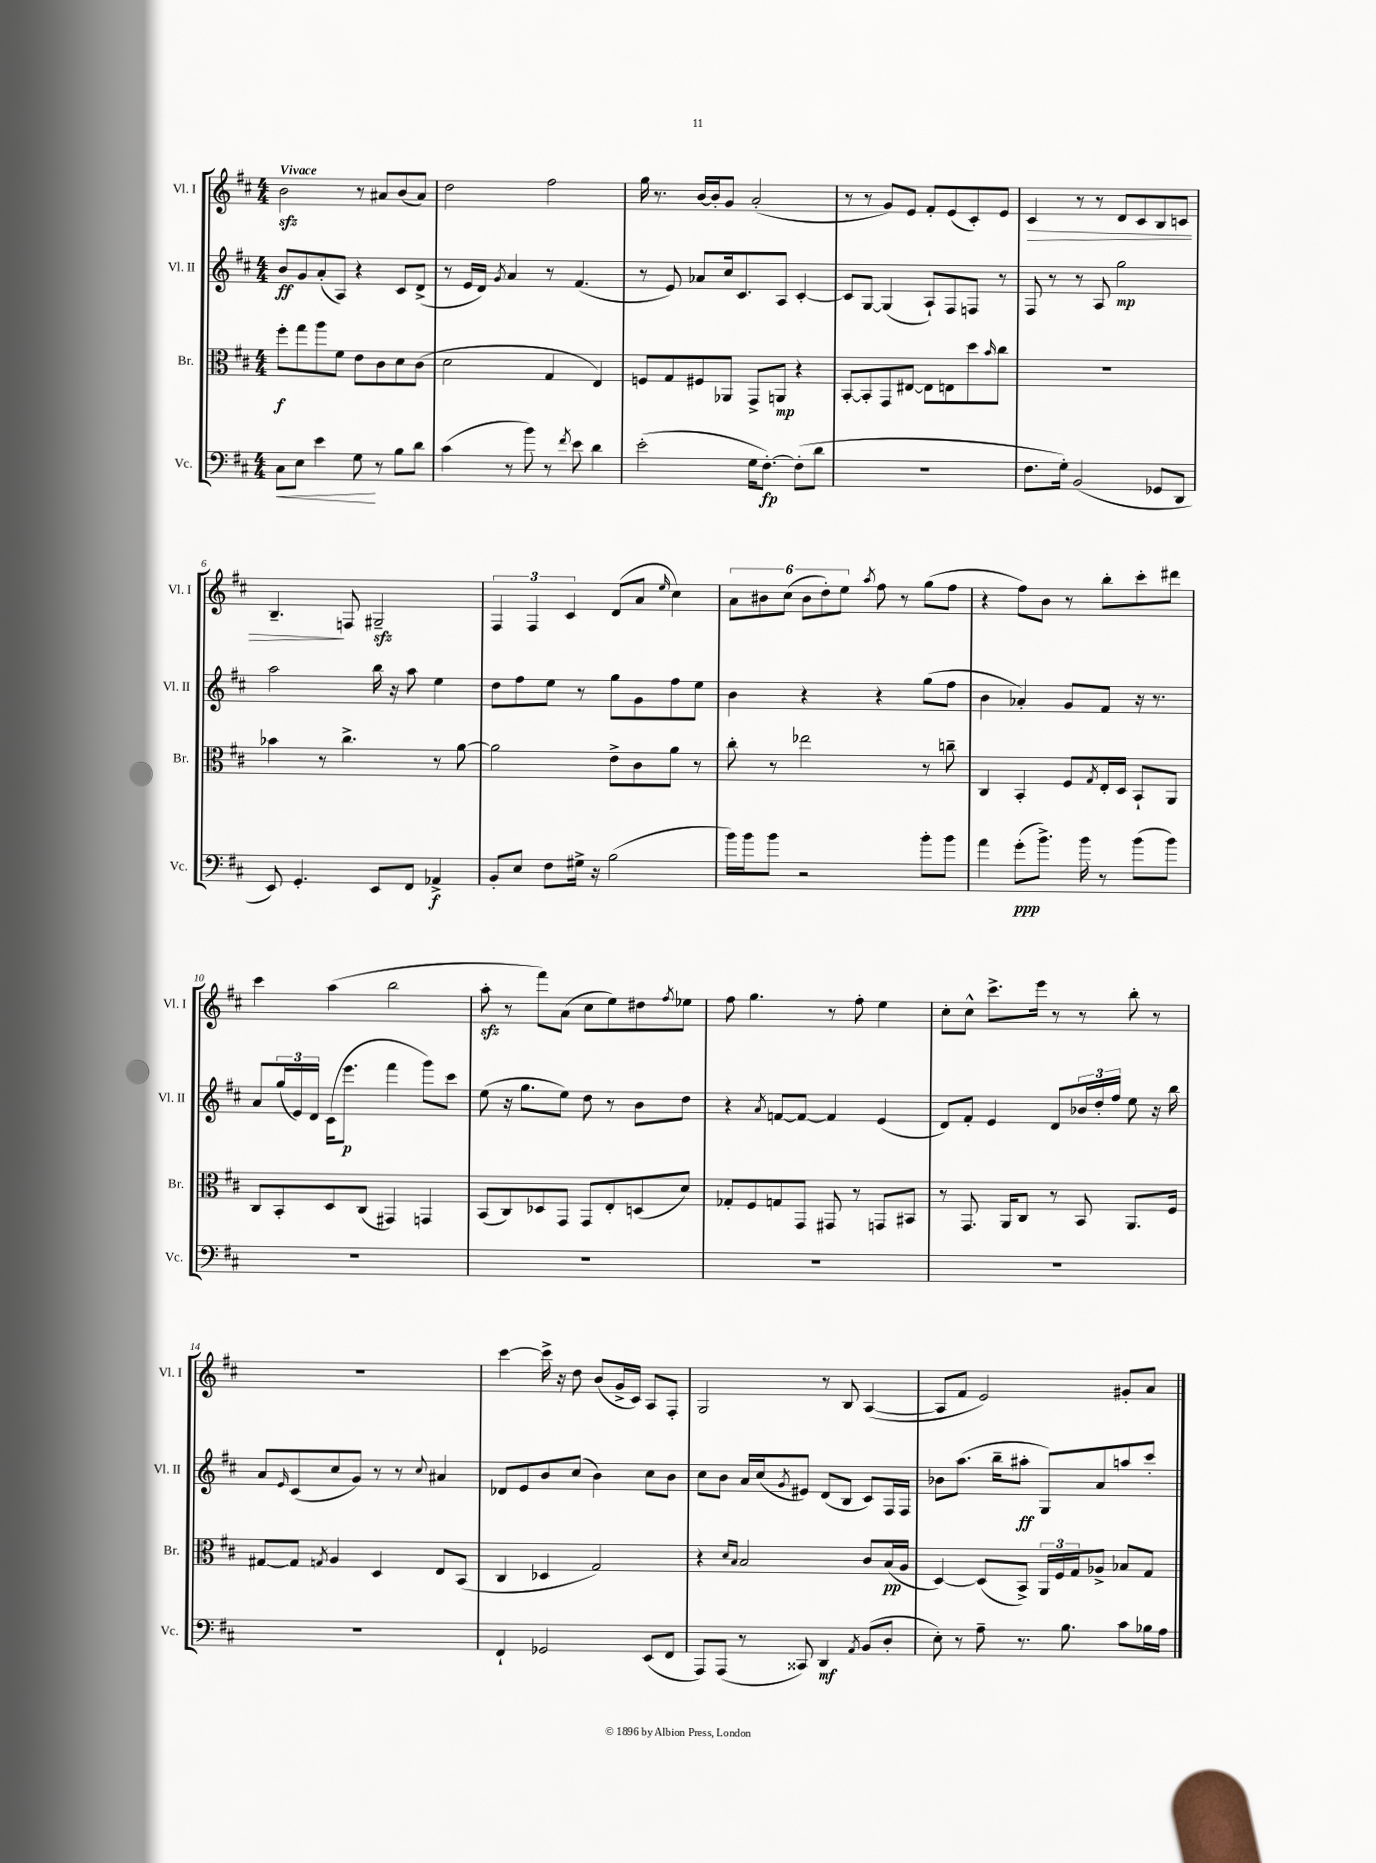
<<
\new StaffGroup <<
\new Staff = "s0" \with { instrumentName = "Vl. I" shortInstrumentName = "Vl. I" } {
    \clef treble \key d \major \numericTimeSignature \time 4/4 \tempo "Vivace"
    b'2\sfz r8 ais'8 b'8( ais'8) |
    d''2 fis''2 |
    g''16 r8. b'16~ b'16-. g'8 a'2-.( |
    r8 r8 g'8) e'8 fis'8-. e'8( cis'8-.) e'8 |
    cis'4\> r8 r8 d'8 cis'8 b8 c'8 |
    b4.--\! f8 gis2--\sfz |
    \tuplet 3/2 { fis4 fis4 cis'4 } d'8( a'8 \grace { e''16 } cis''4) |
    \tuplet 6/4 { a'8 bis'8 cis''8( bis'8 d''8-.) e''8 } \acciaccatura { a''8 } fis''8 r8 g''8( fis''8 |
    r4 fis''8) b'8 r8 b''8-. cis'''8-. dis'''8 |
    cis'''4 a''4( b''2 |
    a''8-.\sfz r8 fis'''8) a'8( cis''8 e''8) dis''8 \acciaccatura { fis''8 } ees''8 |
    fis''8 g''4. r8 fis''8-. e''4 |
    cis''8-. cis''8-^ cis'''8.-> e'''16 r8 r8 b''8-. r8 |
    R1 |
    cis'''4~ cis'''16-> r16 d''8 b'8( g'16-> cis'16) a8 fis8-. |
    g2 r8 b8 a4~( |
    a8 fis'8 e'2) gis'8-. a'8 \bar "|." |
}
\new Staff = "s1" \with { instrumentName = "Vl. II" shortInstrumentName = "Vl. II" } {
    \clef treble \key d \major \numericTimeSignature \time 4/4
    b'8\ff g'8 a'8-.( a8) r4 cis'8 d'8->( |
    r8 e'16 d'16) \acciaccatura { g'8 } a'4 r8 fis'4.( |
    r8 e'8) aes'8 cis''16 cis'8. a8 cis'4~-. |
    cis'8 g8~ g4( a8-!) fis8 f8 r8 |
    fis8 r8 r8 a8 g''2\mp |
    a''2 b''16 r16 a''8 e''4 |
    d''8 fis''8 e''8 r8 g''8 g'8 fis''8 e''8 |
    b'4 r4 r4 g''8( fis''8 |
    b'4 aes'4-.) g'8 fis'8 r16 r8. |
    a'8 \tuplet 3/2 { g''16( e'16) d'16 } cis'16( e'''8.\p fis'''4 g'''8) cis'''8 |
    e''8( r16 g''8. e''8) d''8 r8 b'8 d''8 |
    r4 \acciaccatura { a'8 } f'8~ f'8~ f'4 e'4( |
    d'8) fis'8-. e'4 d'8 \tuplet 3/2 { bes'16 d''16-. fis''16 } e''8 r16 b''16 |
    a'8 \grace { e'16 } cis'8( cis''8 g'8) r8 r8 \appoggiatura { cis''8 } ais'4 |
    des'8 e'8 b'8 cis''8( b'4) cis''8 b'8 |
    cis''8 b'8 a'16 cis''16( \acciaccatura { g'8 } eis'8) d'8( b8 cis'8) fis16 fis16 |
    bes'8 a''8.( b''16-- ais''8-.\ff g8) a'8 a''8 cis'''8-. \bar "|." |
}
\new Staff = "s2" \with { instrumentName = "Br." shortInstrumentName = "Br." } {
    \clef alto \key d \major \numericTimeSignature \time 4/4
    fis''8-.\f g''8 a''8 fis'8 e'8 cis'8 d'8 cis'8( |
    d'2 g4 e4) |
    f8 g8 fis8 aes,8 g,8-> a,8\mp r4 |
    b,8~-. b,8-. g,8 eis8~ eis8 e8 d''8 \grace { b'16 } cis''8 |
    R1 |
    bes'4 r8 cis''4.-> r8 a'8~ |
    a'2 e'8-> cis'8 a'8 r8 |
    cis''8-. r8 ees''2 r8 c''8-- |
    cis4 b,4-. fis8 \acciaccatura { g8 } e16-. d16 b,8-! a,8 |
    cis8 b,8-. d8 cis8( gis,4) g,4 |
    b,8( cis8) des8 g,8 g,8 e8-. d8( d'8) |
    ges8-. fis8 g8 g,8 gis,8 r8 g,8 bis,8 |
    r8 g,8. a,16 cis8 r8 b,8 a,8. fis16 |
    gis8~ gis8 \acciaccatura { g8 } a4 d4 e8 b,8( |
    cis4 des4 g2) |
    r4 \grace { d'16 b16 } b2 cis'8 b16\pp( a16 |
    d4~) d8( b,8->) \tuplet 3/2 { a,16 fis16 g16 } aes8-> bes8 g8 \bar "|." |
}
\new Staff = "s3" \with { instrumentName = "Vc." shortInstrumentName = "Vc." } {
    \clef bass \key d \major \numericTimeSignature \time 4/4
    cis8\< e8 e'4 g8\! r8 b8 d'8 |
    cis'4( r8 b'8) r8 \acciaccatura { fis'8 } e'8 d'4 |
    e'2-.( g16 fis8.~-.\fp) fis8-.( d'8 |
    R1 |
    fis8. g16-.) b,2( ges,8 d,8 |
    e,8) g,4.-. e,8 fis,8 aes,4->\f |
    b,8-. e8 fis8 gis16-> r16 b2( |
    b'16) b'16 b'8 r2 b'8-. b'8 |
    a'4 g'8-.\ppp( b'8.->) b'16 r8 b'8( b'8) |
    R1 |
    R1 |
    R1 |
    R1 |
    R1 |
    fis,4-! ges,2 e,8( fis,8 |
    a,,8) a,,8( r8 cisis,8) d,4\mf \acciaccatura { a,8 } b,8( d8-. |
    e8-.) r8 a8-- r8. b8. cis'8 bes16 a16 \bar "|." |
}
>>
>>
